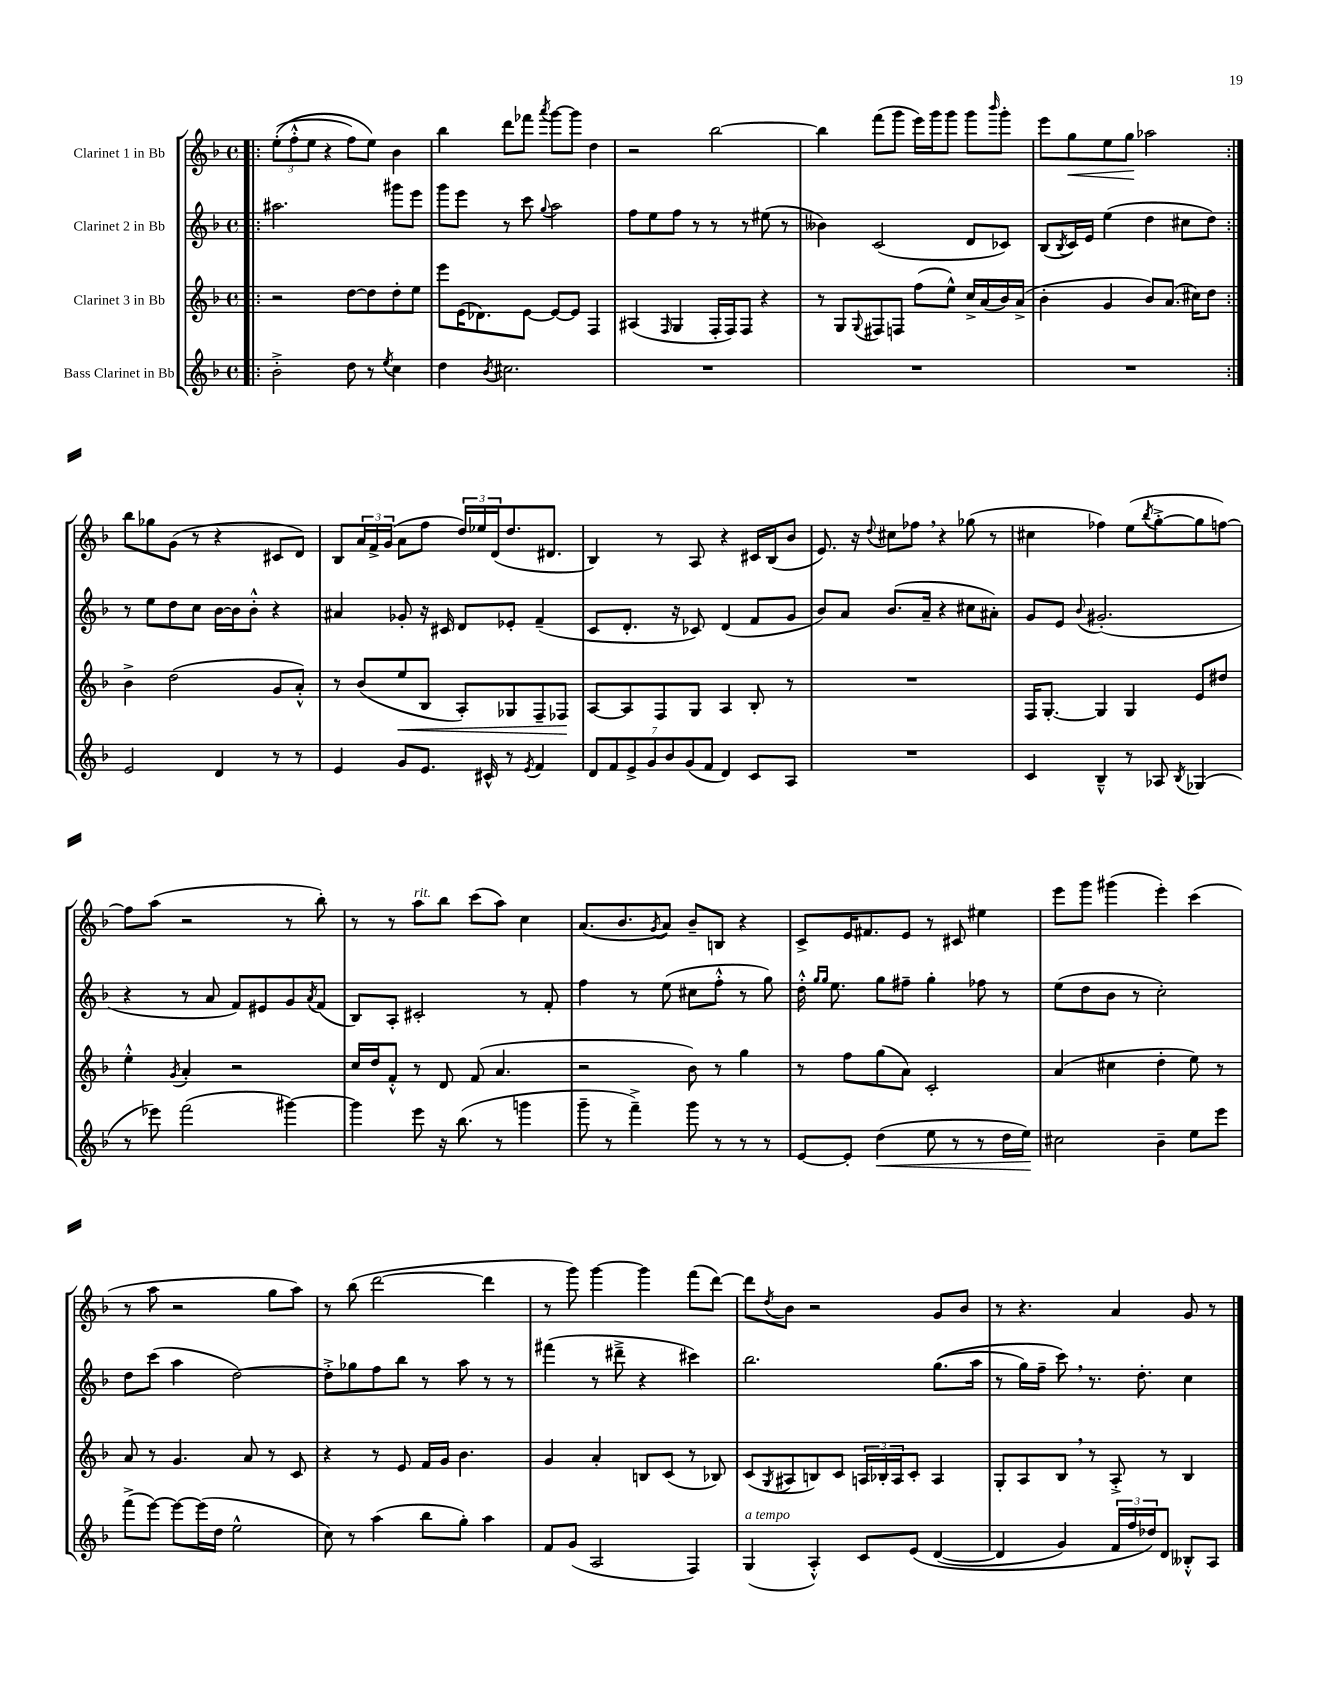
<<
\new StaffGroup <<
\new Staff = "s0" \with { instrumentName = "Clarinet 1 in Bb" } {
    \clef treble \key f \major \defaultTimeSignature \time 4/4
    \repeat volta 2 { \bar ".|:" \tuplet 3/2 { e''8-.(\( f''8-.-^ e''8 } r4 f''8) e''8\) bes'4 |
    bes''4 d'''8 fes'''8 \acciaccatura { a'''8 } g'''8~ g'''8 d''4 |
    r2 bes''2~ |
    bes''4 f'''8( g'''8 e'''16) g'''16 g'''8 g'''8 \grace { bes'''16 } g'''8-. |
    e'''8 g''8\< e''8 g''8\! aes''2 | }
    bes''8 ges''8 g'8( r8 r4 cis'8 d'8) |
    bes8 \tuplet 3/2 { a'16 f'16-> g'16( } a'8 f''8 \tuplet 3/2 { d''16) ees''16 d'16( } d''8. dis'8. |
    bes4) r8 a8 r4 cis'16 bes16( bes'8 |
    e'8.) r16 \appoggiatura { d''8 } cis''8 fes''8 \breathe r4 ges''8( r8 |
    cis''4 fes''4) e''8( \acciaccatura { bes''8 } g''8~-.-> g''8 f''8~) |
    f''8 a''8( r2 r8 bes''8-.) |
    r8 r8 a''8^\markup { \italic "rit." } bes''8 c'''8( a''8) c''4 |
    a'8.( bes'8. \acciaccatura { g'8 } a'8) bes'8-- b8 r4 |
    c'8-> e'16 fis'8. e'8 r8 cis'8 eis''4 |
    e'''8 g'''8 gis'''4( e'''4-.) c'''4( |
    r8 a''8 r2 g''8 a''8) |
    r8 bes''8( d'''2~ d'''4 |
    r8 g'''8) g'''4~ g'''4 f'''8( d'''8~) |
    d'''8 \acciaccatura { d''8 } bes'8 r2 g'8 bes'8 |
    r8 r4. a'4 g'8 r8 \bar "|." |
}
\new Staff = "s1" \with { instrumentName = "Clarinet 2 in Bb" } {
    \clef treble \key f \major \defaultTimeSignature \time 4/4
    \repeat volta 2 { \bar ".|:" ais''2. gis'''8 e'''8 |
    g'''8 e'''8 r8 c'''8 \appoggiatura { g''8 } a''2 |
    f''8 e''8 f''8 r8 r8 r8 eis''8( r8 |
    beses'4) c'2( d'8 ces'8) |
    bes8( \acciaccatura { bes8 } c'16) e'16 e''4( d''4 cis''8 d''8) | }
    r8 e''8 d''8 c''8 bes'16~ bes'16 bes'8-.-^ r4 |
    ais'4 ges'8-. r16 cis'16 d'8 ees'8-. f'4--( |
    c'8 d'8.-. r16 ces'8) d'4( f'8 g'8 |
    bes'8) a'8 bes'8.( a'16-- r4 cis''8 ais'8-.) |
    g'8 e'8 \appoggiatura { bes'8 } gis'2.-.( |
    r4 r8 a'8 f'8) eis'8 g'8 \acciaccatura { a'8 } f'8( |
    bes8) a8-. cis'2-. r8 f'8-. |
    f''4 r8 e''8( cis''8 f''8-.-^ r8 g''8) |
    d''16-.-^ \grace { g''16 g''16 } e''8. g''8 fis''8-- g''4-. fes''8 r8 |
    e''8( d''8 bes'8 r8 c''2-.) |
    d''8 c'''8( a''4 d''2~) |
    d''8-.-> ges''8 f''8 bes''8 r8 a''8 r8 r8 |
    fis'''4( r8 dis'''8---> r4 cis'''4) |
    bes''2. g''8.(\( a''16 |
    r8 g''16) f''16-- c'''8\) \breathe r8. d''8.-. c''4 \bar "|." |
}
\new Staff = "s2" \with { instrumentName = "Clarinet 3 in Bb" } {
    \clef treble \key f \major \defaultTimeSignature \time 4/4
    \repeat volta 2 { \bar ".|:" r2 d''8~ d''8 d''8-. e''8 |
    e'''8 e'16( des'8.) e'8~ e'8~ e'8 f4 |
    ais4( \grace { f16 } g4 f16-. f16) f8 r4 |
    r8 g8 \appoggiatura { g8 } fis8 f8 f''8( e''8-^) c''16-> a'16( bes'16) a'16->( |
    bes'4-. g'4 bes'8) a'8.( cis''16) d''8 | }
    bes'4-> d''2( g'8 a'8-.-^) |
    r8 bes'8( e''8\< bes8 a8-.) ges8 f8-- fes8\! |
    a8~ a8 f8 g8 a4 bes8-. r8 |
    R1 |
    f16 g8.~-. g4 g4 e'8 dis''8 |
    e''4-.-^ \acciaccatura { g'8 } a'4-. r2 |
    c''16 d''16 f'8-.-^ r8 d'8 f'8( a'4. |
    r2 bes'8) r8 g''4 |
    r8 f''8 g''8( a'8) c'2-. |
    a'4( cis''4 d''4-. e''8) r8 |
    a'8 r8 g'4. a'8 r8 c'8 |
    r4 r8 e'8 f'16 g'16 bes'4. |
    g'4 a'4-. b8 c'8( r8 bes8) |
    c'8( \acciaccatura { g8 } ais8 b8) c'8 \tuplet 3/2 { a16 bes16-. a16 } c'8-. a4 |
    g8-. a8 bes8 \breathe r8 a8-.-> r8 bes4 \bar "|." |
}
\new Staff = "s3" \with { instrumentName = "Bass Clarinet in Bb" } {
    \clef treble \key f \major \defaultTimeSignature \time 4/4
    \repeat volta 2 { \bar ".|:" bes'2-.-> d''8 r8 \acciaccatura { e''8 } c''4 |
    d''4 \acciaccatura { bes'8 } cis''2. |
    R1 |
    R1 |
    R1 | }
    e'2 d'4 r8 r8 |
    e'4 g'8 e'8. cis'16-^ r8 \acciaccatura { e'8 } f'4 |
    \tuplet 7/4 { d'8 f'8 e'8-> g'8 bes'8 g'8( f'8 } d'4) c'8 a8 |
    R1 |
    c'4 bes4---^ r8 aes8 \acciaccatura { bes8 } ges4( |
    r8 ees'''8) f'''2( gis'''4~) |
    gis'''4 e'''8 r16 bes''8.( r8 g'''4 |
    g'''8-- r8 f'''4--->) g'''8 r8 r8 r8 |
    e'8~ e'8-. d''4\<( e''8 r8 r8 d''16 e''16\!) |
    cis''2 bes'4-- e''8 e'''8 |
    f'''8->( e'''8~) e'''8~ e'''16( d''16 e''2-^ |
    c''8) r8 a''4( bes''8 g''8-.) a''4 |
    f'8 g'8( a2 f4) |
    g4^\markup { \italic "a tempo" }( a4-.-^) c'8 e'8\( d'4~( |
    d'4 g'4) \tuplet 3/2 { f'16 f''16 des''16\) } d'8 beses8-.-^ a8 \bar "|." |
}
>>
>>
\layout { \context { \Score \remove "Bar_number_engraver" } }
